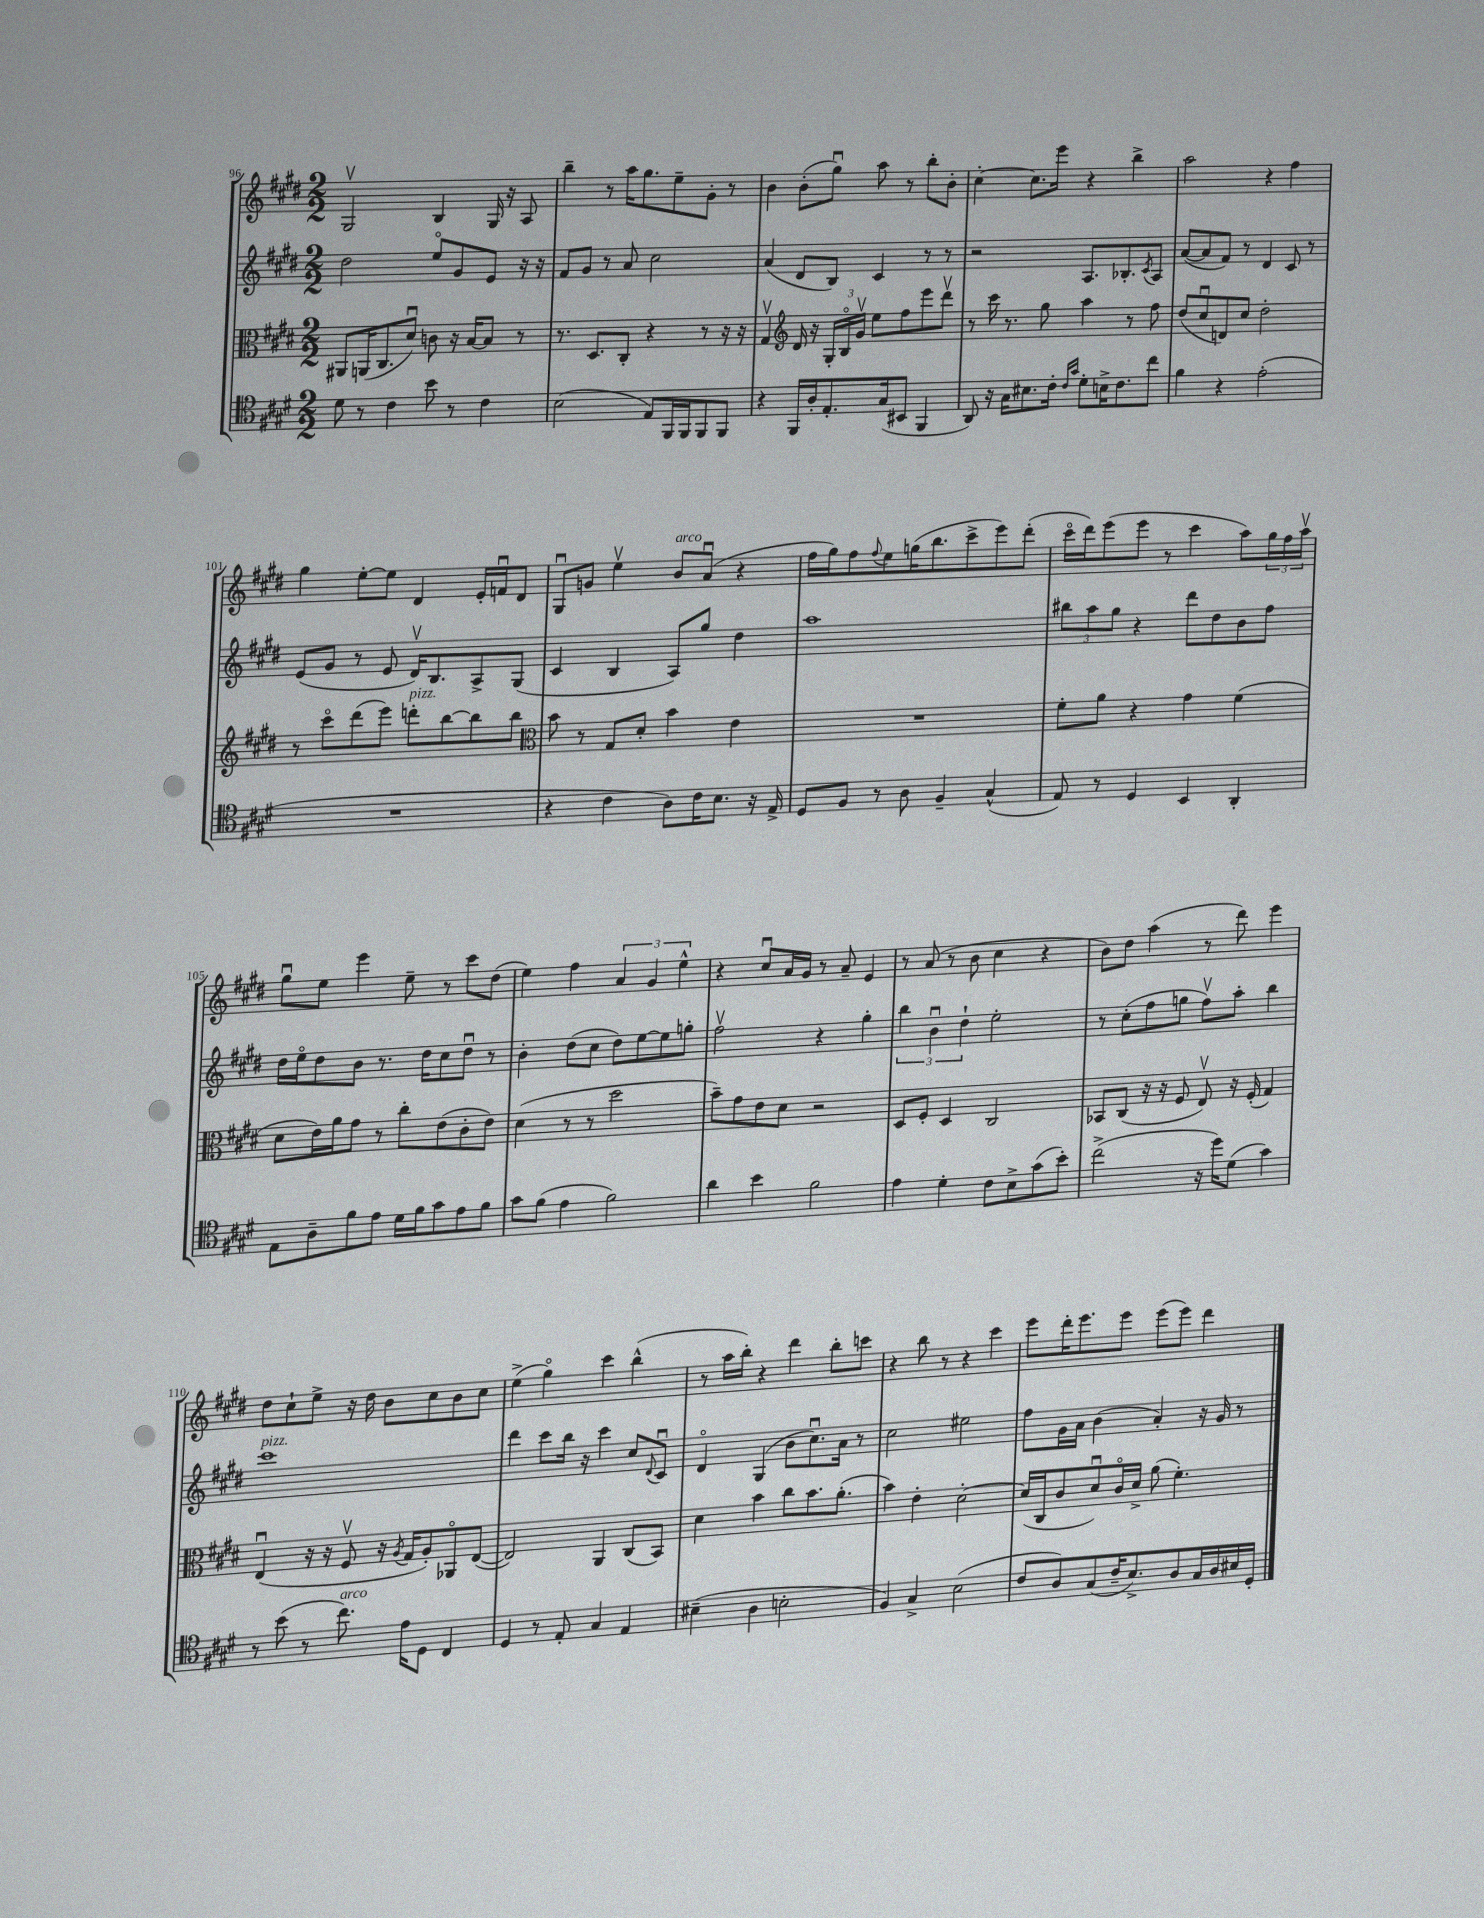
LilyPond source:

<<
\new StaffGroup <<
\new Staff = "s0" {
    \clef treble \key e \major \numericTimeSignature \time 2/2
    gis2\upbow b4 gis16 r16 a8 |
    b''4-- r8 a''16 gis''8. e''8-- gis'8-. r8 |
    b'4 b'8-.( gis''8\downbow) a''8 r8 b''8-. b'8-. |
    cis''4~-. cis''8. e'''16 r4 b''4-> |
    a''2 r4 fis''4 |
    gis''4 e''8~-. e''8 dis'4 e'16-. f'16\downbow dis'8 |
    gis8\downbow g'8 e''4\upbow b'8^\markup { \italic "arco" } a'8\downbow( r4 |
    fis''16 gis''16) fis''8 \appoggiatura { fis''8 } e''8 g''16( b''8. cis'''8-> e'''8) dis'''8-.( |
    cis'''16\flageolet dis'''16) e'''8( e'''8 r8 cis'''4 a''8) \tuplet 3/2 { gis''16 fis''16 a''16\upbow } |
    gis''8\downbow e''8 e'''4 e''8-- r8 cis'''8 dis''8( |
    e''4) fis''4 \tuplet 3/2 { a'4 gis'4 e''4-^ } |
    r4 cis''8\downbow a'16 gis'16 r8 a'8-- e'4 |
    r8 a'8( r8 b'8 cis''4 r4 |
    b'8) dis''8 a''4( r8 dis'''8) e'''4 |
    dis''8 cis''8-! e''8-> r16 dis''16 b'8 cis''8 b'8 cis''8 |
    e''4->( gis''4\flageolet) cis'''4 b''4-^( |
    r8 a''16 b''16-.) r4 dis'''4 b''8-. c'''8 |
    r4 b''8 r8 r4 cis'''4 |
    e'''8 dis'''16-. e'''8. e'''8 e'''8( e'''8) dis'''4 \bar "|." |
}
\new Staff = "s1" {
    \clef treble \key e \major \numericTimeSignature \time 2/2
    dis''2 e''8\flageolet gis'8 e'8 r16 r16 |
    fis'8 gis'8 r8 a'8 cis''2 |
    a'4( dis'8 b8) cis'4 r8 r8 |
    r2 a8. bes8.-. \acciaccatura { cis'8 } a8 |
    a'8~( a'8 fis'8) r8 dis'4 cis'8 r8 |
    e'8( gis'8 r8 e'8 dis'16\upbow) b8. a8-> gis8( |
    cis'4 b4 a8) gis''8 dis''4 |
    a''1 |
    \tuplet 3/2 { bis''8 a''8 gis''8 } r4 dis'''8 dis''8 b'8 fis''8 |
    dis''16 e''16\flageolet dis''8 b'8 r8. dis''16 cis''8 dis''8\downbow r8 |
    b'4-. dis''8( cis''8 dis''8) e''8~ e''8 g''8-. |
    fis''2\upbow r4 gis''4-. |
    \tuplet 3/2 { b''4 b'4\downbow dis''4-! } e''2-. |
    r8 cis''8-.( fis''8 g''8 fis''8\upbow) a''8-. b''4 |
    cis'''1^\markup { \italic "pizz." } |
    dis'''4 cis'''8 b''16 r16 cis'''4 cis''8 \appoggiatura { dis'8 } cis'8\downbow |
    dis'4\flageolet gis4( b'8 cis''8.\downbow) a'16 r8 |
    cis''2 eis''2 |
    fis''8 gis'16 a'16 b'4( a'4-.) r16 gis'16 r8 \bar "|." |
}
\new Staff = "s2" {
    \clef alto \key e \major \numericTimeSignature \time 2/2
    ais,8 a,16( cis8. dis'8\downbow) c'8 r16 b16~ b8 r8 |
    r8. dis8. cis8-. r4 r8 r16 r16 |
    gis4\upbow \clef treble dis'16 r16 \tuplet 3/2 { gis16-. b16\flageolet gis'16\upbow } e''8 fis''8 e'''8 dis'''8\upbow |
    r8 cis'''16 r8. gis''8 a''4 r8 fis''8 |
    dis''8( cis''8\downbow d'8) cis''8 dis''2-. |
    r8 cis'''8\flageolet dis'''8( e'''8) d'''8-.^\markup { \italic "pizz." } b''8~ b''8 b''8 |
    \clef alto b'8 r8 gis8 dis'8-. b'4 e'4 |
    R1 |
    fis'8-. a'8 r4 gis'4 fis'4( |
    dis'8 e'16) a'16 gis'8 r8 cis''8-. e'8( cis'8-. e'8) |
    dis'4( r8 r8 dis''2 |
    b'8--) gis'8 e'8 dis'8 r2 |
    dis8 fis8-. dis4 cis2 |
    bes,8 cis8( r16 r16 fis8 e8\upbow) r16 fis16-.( gis4) |
    e4\downbow( r16 r16 fis8\upbow r16 \acciaccatura { a8 } gis16 a8-.) aes,8\flageolet e8~( |
    e2) a,4 cis8( b,8) |
    dis'4 b'4 cis''8 b'8. a'8.-.( |
    b'4) e'4-. dis'2~-. |
    dis'16( cis16 cis'8 dis'8\downbow) cis'16\flageolet dis'16-> a'8( fis'4.-.) \bar "|." |
}
\new Staff = "s3" {
    \clef tenor \key e \major \numericTimeSignature \time 2/2
    dis'8 r8 cis'4 b'8 r8 cis'4 |
    b2( e8) fis,16 fis,16 fis,8 fis,8 |
    r4 fis,16 a16-. e8.-. gis16( bis,8 fis,4 |
    a,8) r16 gis16 bis8. cis'16-. \grace { cis'16 gis'16 } dis'8-. b16-> cis'8. cis''8 |
    fis'4 r4 e'2-.( |
    R1 |
    r4 cis'4 a8) cis'16 b8. r16 e16-> |
    dis8 fis8 r8 a8 fis4-- gis4-^( |
    e8) r8 dis4 b,4 a,4-. |
    e8 a8-- fis'8 e'8 dis'16 fis'16 gis'8 e'8 fis'8 |
    gis'8 fis'8( e'4 fis'2) |
    a'4 b'4 fis'2 |
    e'4 dis'4-. cis'8 b8-> gis'8( b'8-.) |
    cis''2->( r16 dis''16) dis'8( gis'4) |
    r8 b'8( r8 cis''8.^\markup { \italic "arco" }) e'16 dis8 cis4 |
    dis4 r8 e8-. gis4 e4 |
    bis4--( a4 b2-. |
    fis4) gis4-> b2( |
    cis'8 a8) gis8( cis'16-- b8.->) a8 gis16 a16 bis16 dis16-. \bar "|." |
}
>>
>>
\layout { \context { \Score currentBarNumber = #96 } }
